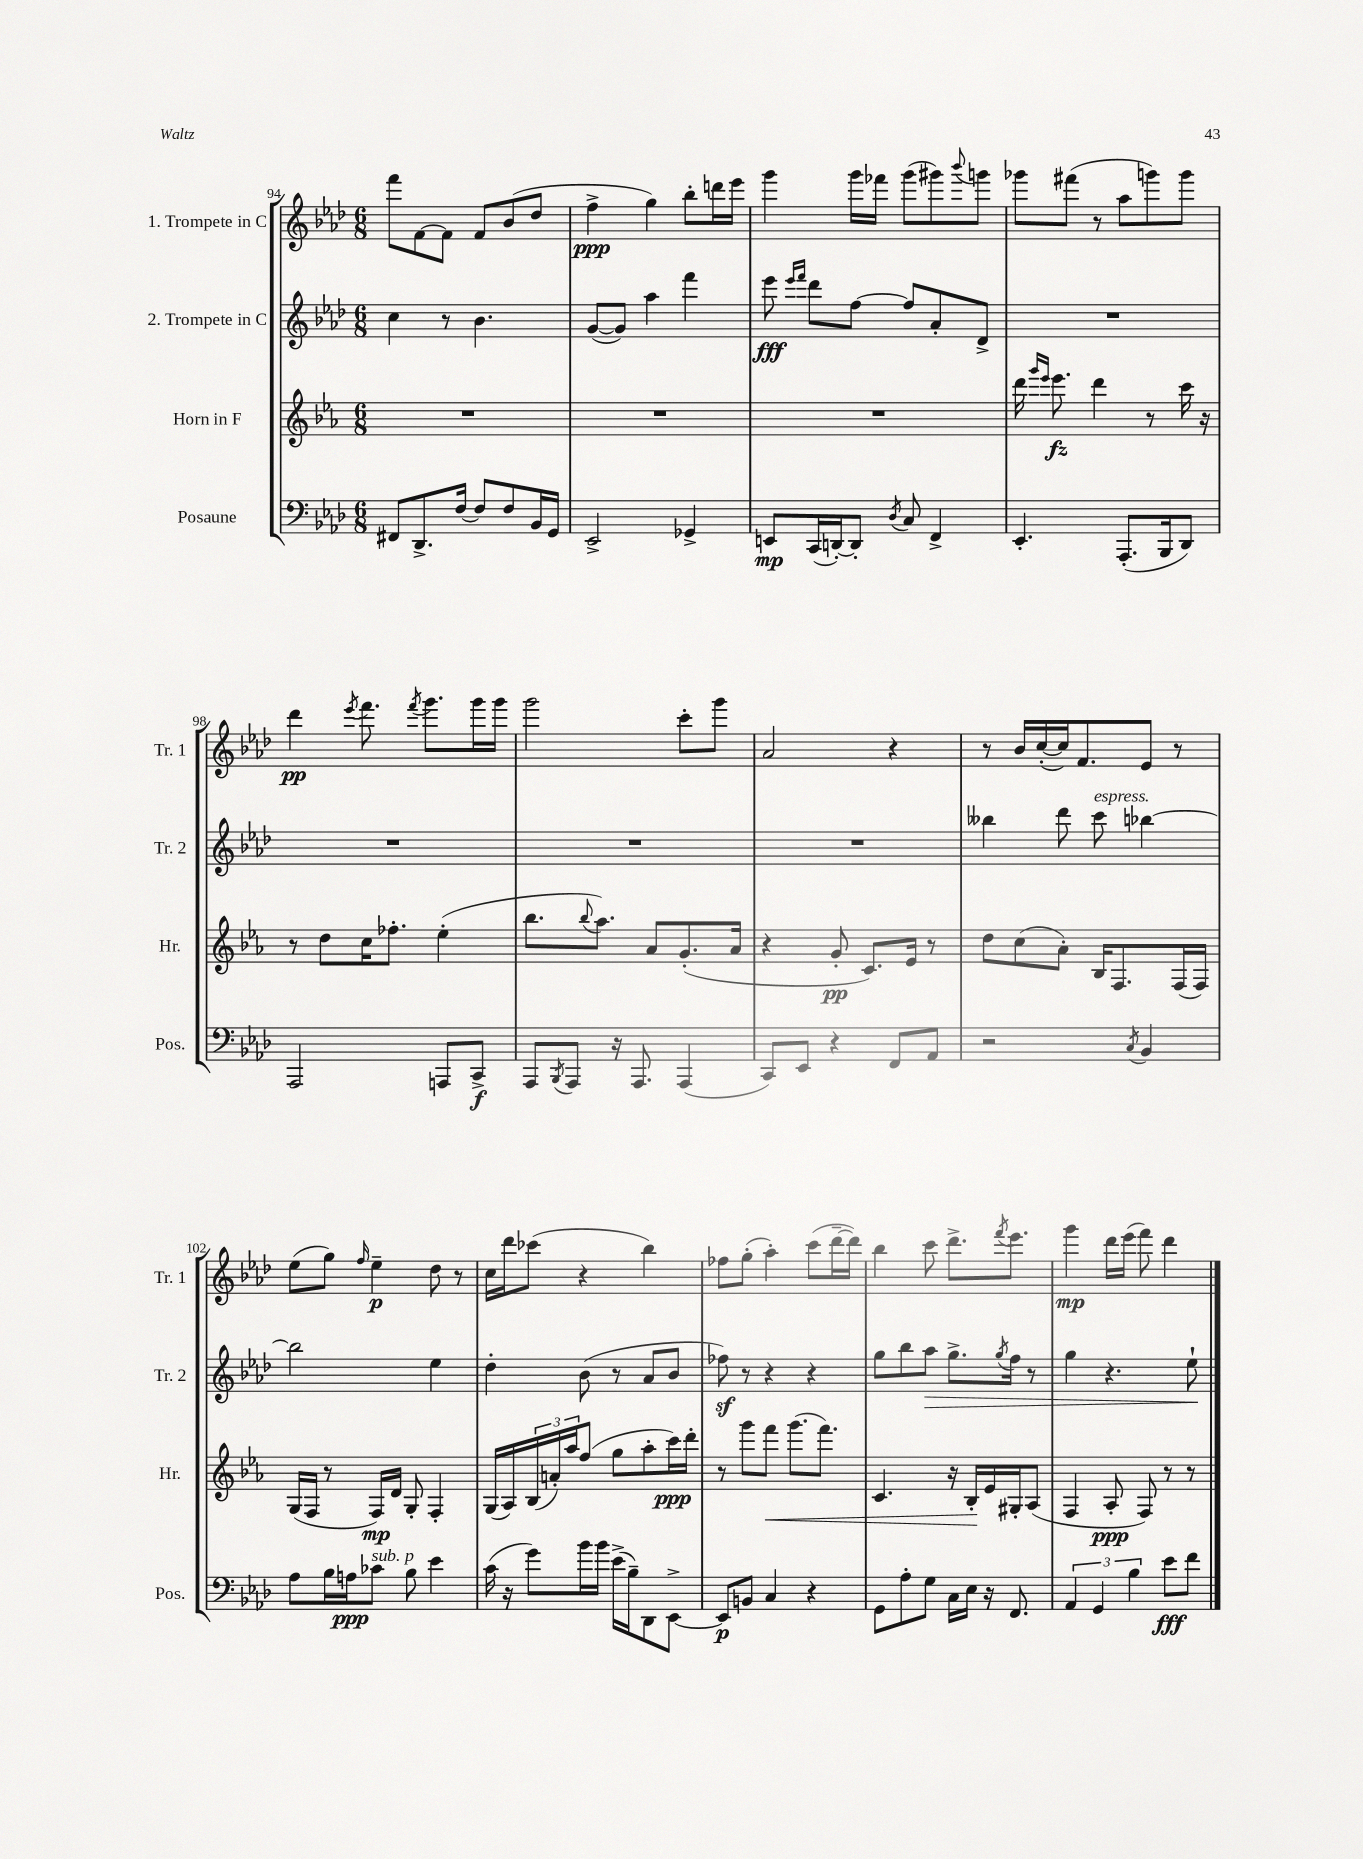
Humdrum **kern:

**kern	**dynam	**kern	**dynam	**kern	**dynam	**kern	**dynam
*part4	*part4	*part3	*part3	*part2	*part2	*part1	*part1
*staff4	*staff4	*staff3	*staff3	*staff2	*staff2	*staff1	*staff1
*I"Posaune	*	*I"Horn in F	*	*I"2. Trompete in C	*	*I"1. Trompete in C	*
*I'Pos.	*	*I'Hr.	*	*I'Tr. 2	*	*I'Tr. 1	*
*clefF4	*	*clefG2	*	*clefG2	*	*clefG2	*
*k[b-e-a-d-]	*	*k[b-e-a-]	*	*k[b-e-a-d-]	*	*k[b-e-a-d-]	*
*M6/8	*	*M6/8	*	*M6/8	*	*M6/8	*
=94	=94	=94	=94	=94	=94	=94	=94
8FF#X/L	.	2.r	.	4cc\	.	8fff\L	.
8.DD-^/	.	.	.	.	.	[8f\	.
.	.	.	.	8r	.	8f\J]	.
[16F/Jk	.	.	.	.	.	.	.
8F/L]	.	.	.	4.b-\	.	8f/L	.
8F/	.	.	.	.	.	(8b-/	.
16BB-/L	.	.	.	.	.	8dd-/J	.
16GG/JJ	.	.	.	.	.	.	.
=95	=95	=95	=95	=95	=95	=95	=95
2EE-^/	.	2.r	.	([8g/L	.	4ff^\	ppp
.	.	.	.	8g/J])	.	.	.
.	.	.	.	4aa-\	.	4gg\)	.
4GG-X^/	.	.	.	4fff\	.	8bb-'\L	.
.	.	.	.	.	.	16dddn\L	.
.	.	.	.	.	.	16eee-\JJ	.
=96	=96	=96	=96	=96	=96	=96	=96
8EEn/L	mp	2.r	.	8eee-\	fff	4ggg\	.
.	.	.	.	16qqeee-/LL	.	.	.
.	.	.	.	16qqfff/JJ	.	.	.
(16CC/L	.	.	.	8ddd-\L	.	.	.
[16DDn'/J)	.	.	.	.	.	.	.
8DD'/J]	.	.	.	[8ff\J	.	16ggg\LL	.
.	.	.	.	.	.	16fff-X\JJ	.
8qD-/	.	.	.	.	.	.	.
8C/	.	.	.	8ff/L]	.	(8ggg\L	.
4FF^/	.	.	.	8a-'/	.	8ggg#X\)	.
.	.	.	.	.	.	8qqbbb-/	.
.	.	.	.	8d-^/J	.	8gggn\J	.
=97	=97	=97	=97	=97	=97	=97	=97
4.EE-'/	.	16ddd\	.	2.r	.	8ggg-X\L	.
.	.	16qqggg/LL	.	.	.	.	.
.	.	16qqeee-/JJ	.	.	.	.	.
.	.	8.eee-\	fz	.	.	.	.
.	.	.	.	.	.	(8fff#X\J	.
.	.	4ddd\	.	.	.	8r	.
(8.AAA-'/L	.	.	.	.	.	8aa-\L	.
.	.	8r	.	.	.	8gggn\)	.
16BBB-/k	.	.	.	.	.	.	.
8DD-/J)	.	16ccc\	.	.	.	8ggg\J	.
.	.	16r	.	.	.	.	.
!!LO:LB:g=z
=98	=98	=98	=98	=98	=98	=98	=98
2AAA-/	.	8r	.	2.r	.	4ddd-\	pp
.	.	8dd\L	.	.	.	.	.
.	.	.	.	.	.	8qeee-/	.
.	.	16cc\K	.	.	.	8.fff\	.
.	.	8.ff-X'\J	.	.	.	.	.
.	.	.	.	.	.	8qfff/	.
.	.	.	.	.	.	8.ggg\L	.
8AAAn/L	.	(4ee-'\	.	.	.	.	.
8CC^/J	f	.	.	.	.	16ggg\L	.
.	.	.	.	.	.	16ggg\JJ	.
=99	=99	=99	=99	=99	=99	=99	=99
8AAA-/L	.	8.bb-\L	.	2.r	.	2ggg\	.
8qBBB-/	.	.	.	.	.	.	.
8AAA-/J	.	.	.	.	.	.	.
.	.	8qqbb-/	.	.	.	.	.
.	.	8.aa-\J)	.	.	.	.	.
16r	.	.	.	.	.	.	.
8.AAA-/	.	.	.	.	.	.	.
.	.	8a-/L	.	.	.	.	.
(4AAA-/	.	(8.g'/	.	.	.	8ccc'\L	.
.	.	.	.	.	.	8ggg\J	.
.	.	16a-/Jk	.	.	.	.	.
=100	=100	=100	=100	=100	=100	=100	=100
8CC/L)	.	4r	.	2.r	.	2a-/	.
8EE-/J	.	.	.	.	.	.	.
4r	.	8g'/	pp	.	.	.	.
.	.	8.c/L)	.	.	.	.	.
8FF/L	.	.	.	.	.	4r	.
.	.	16e-/Jk	.	.	.	.	.
8AA-/J	.	8r	.	.	.	.	.
=101	=101	=101	=101	=101	=101	=101	=101
2r	.	8dd\L	.	4bb--X\	.	8r	.
.	.	(8cc\	.	.	.	16b-/LL	.
.	.	.	.	.	.	([16cc'/	.
.	.	8a-'\J)	.	8ddd-\	.	16cc/J])	.
.	.	.	.	.	.	8.f/	.
!	!	!	!	!LO:TX:a:i:t=espress.	!	!	!
.	.	16B-/KL	.	8ccc\	.	.	.
.	.	8.F/	.	.	.	.	.
8qC/	.	.	.	.	.	.	.
4BB-/	.	.	.	[4bb-X\	.	8e-/J	.
.	.	(16F/L	.	.	.	8r	.
.	.	16F/JJ)	.	.	.	.	.
!!LO:LB:g=z
=102	=102	=102	=102	=102	=102	=102	=102
8A-\L	.	(16G/LL	.	2bb-\]	.	(8ee-\L	.
.	.	16F/JJ	.	.	.	.	.
16B-\L	.	8r	.	.	.	8gg\J)	.
16An\J	ppp	.	.	.	.	.	.
.	.	.	.	.	.	16qqff/	.
!LO:TX:a:i:t=sub. p	!	!	!	!	!	!	!
8c-X\J	.	16F/LL)	mp	.	.	4ee-~\	p
.	.	16d/JJ	.	.	.	.	.
8B-\	.	8G'/	.	.	.	.	.
4e-\	.	4F'/	.	4ee-\	.	8dd-\	.
.	.	.	.	.	.	8r	.
=103	=103	=103	=103	=103	=103	=103	=103
(16c\	.	(16G/LL	.	4dd-'\	.	16cc\LL	.
16r	.	16A-/)	.	.	.	16ddd-\J	.
8g\L)	.	(24B-/	.	.	.	(8ccc-X\J	.
.	.	24an'/)	.	.	.	.	.
.	.	24aa-/J	.	.	.	.	.
16b-\L	.	(8ff/J	.	(8b-\	.	4r	.
16b-\JJ	.	.	.	.	.	.	.
(16e-^\LL	.	8gg\L	.	8r	.	.	.
16B-~\J)	.	.	.	.	.	.	.
8DD-\	.	8aa-'\	.	8a-/L	.	4bb-\)	.
[8EE-^\J	.	16ccc\L)	ppp	8b-/J	.	.	.
.	.	16ddd'\JJ	.	.	.	.	.
=104	=104	=104	=104	=104	=104	=104	=104
8EE-/L]	p	8r	.	8ff-Xz\)	.	8ff-X\L	.
8BBn/J	.	8ggg\L	.	8r	.	(8gg'\J	.
!	!	!	!LO:HP:b	!	!	!	!
4C/	.	8fff\J	<	4r	.	4aa-'\)	.
.	.	(8.ggg\L	.	.	.	.	.
4r	.	.	.	4r	.	(8ccc\L	.
.	.	8.fff\J)	.	.	.	.	.
.	.	.	.	.	.	[16ddd-~\L	.
.	.	.	.	.	.	16ddd-\JJ])	.
=105	=105	=105	=105	=105	=105	=105	=105
8GG\L	.	4.c/	.	8gg\L	.	4bb-\	.
8A-'\	.	.	.	8bb-\	.	.	.
!	!	!	!	!	!LO:HP:b	!	!
8G\J	.	.	.	8aa-\J	>	8ccc\	.
16C\LL	.	16r	.	8.gg^\L	.	8.ddd-^\L	.
16E-\JJ	.	16B-'/LL	.	.	.	.	.
16r	.	16e-/	[	.	.	.	.
.	.	.	.	8qgg/	.	8qfff/	.
8.FF/	.	16G#X'/J	.	16ff\Jk	.	8.eee-\J	.
.	.	(8A-/J	.	8r	.	.	.
=106	=106	=106	=106	=106	=106	=106	=106
6AA-/	.	4F/	.	4gg\	.	4ggg\	mp
6GG/	.	.	.	.	.	.	.
.	.	8A-'/	ppp	4.r	.	16ddd-\LL	.
.	.	.	.	.	.	(16eee-\JJ	.
6B-\	.	.	.	.	.	.	.
.	.	8F/)	.	.	.	8fff\)	.
8e-\L	fff	8r	.	.	.	4ddd-\	.
8f\J	.	8r	.	8ee-`\	.	.	.
.	.	.	.	.	]	.	.
==	==	==	==	==	==	==	==
*-	*-	*-	*-	*-	*-	*-	*-
